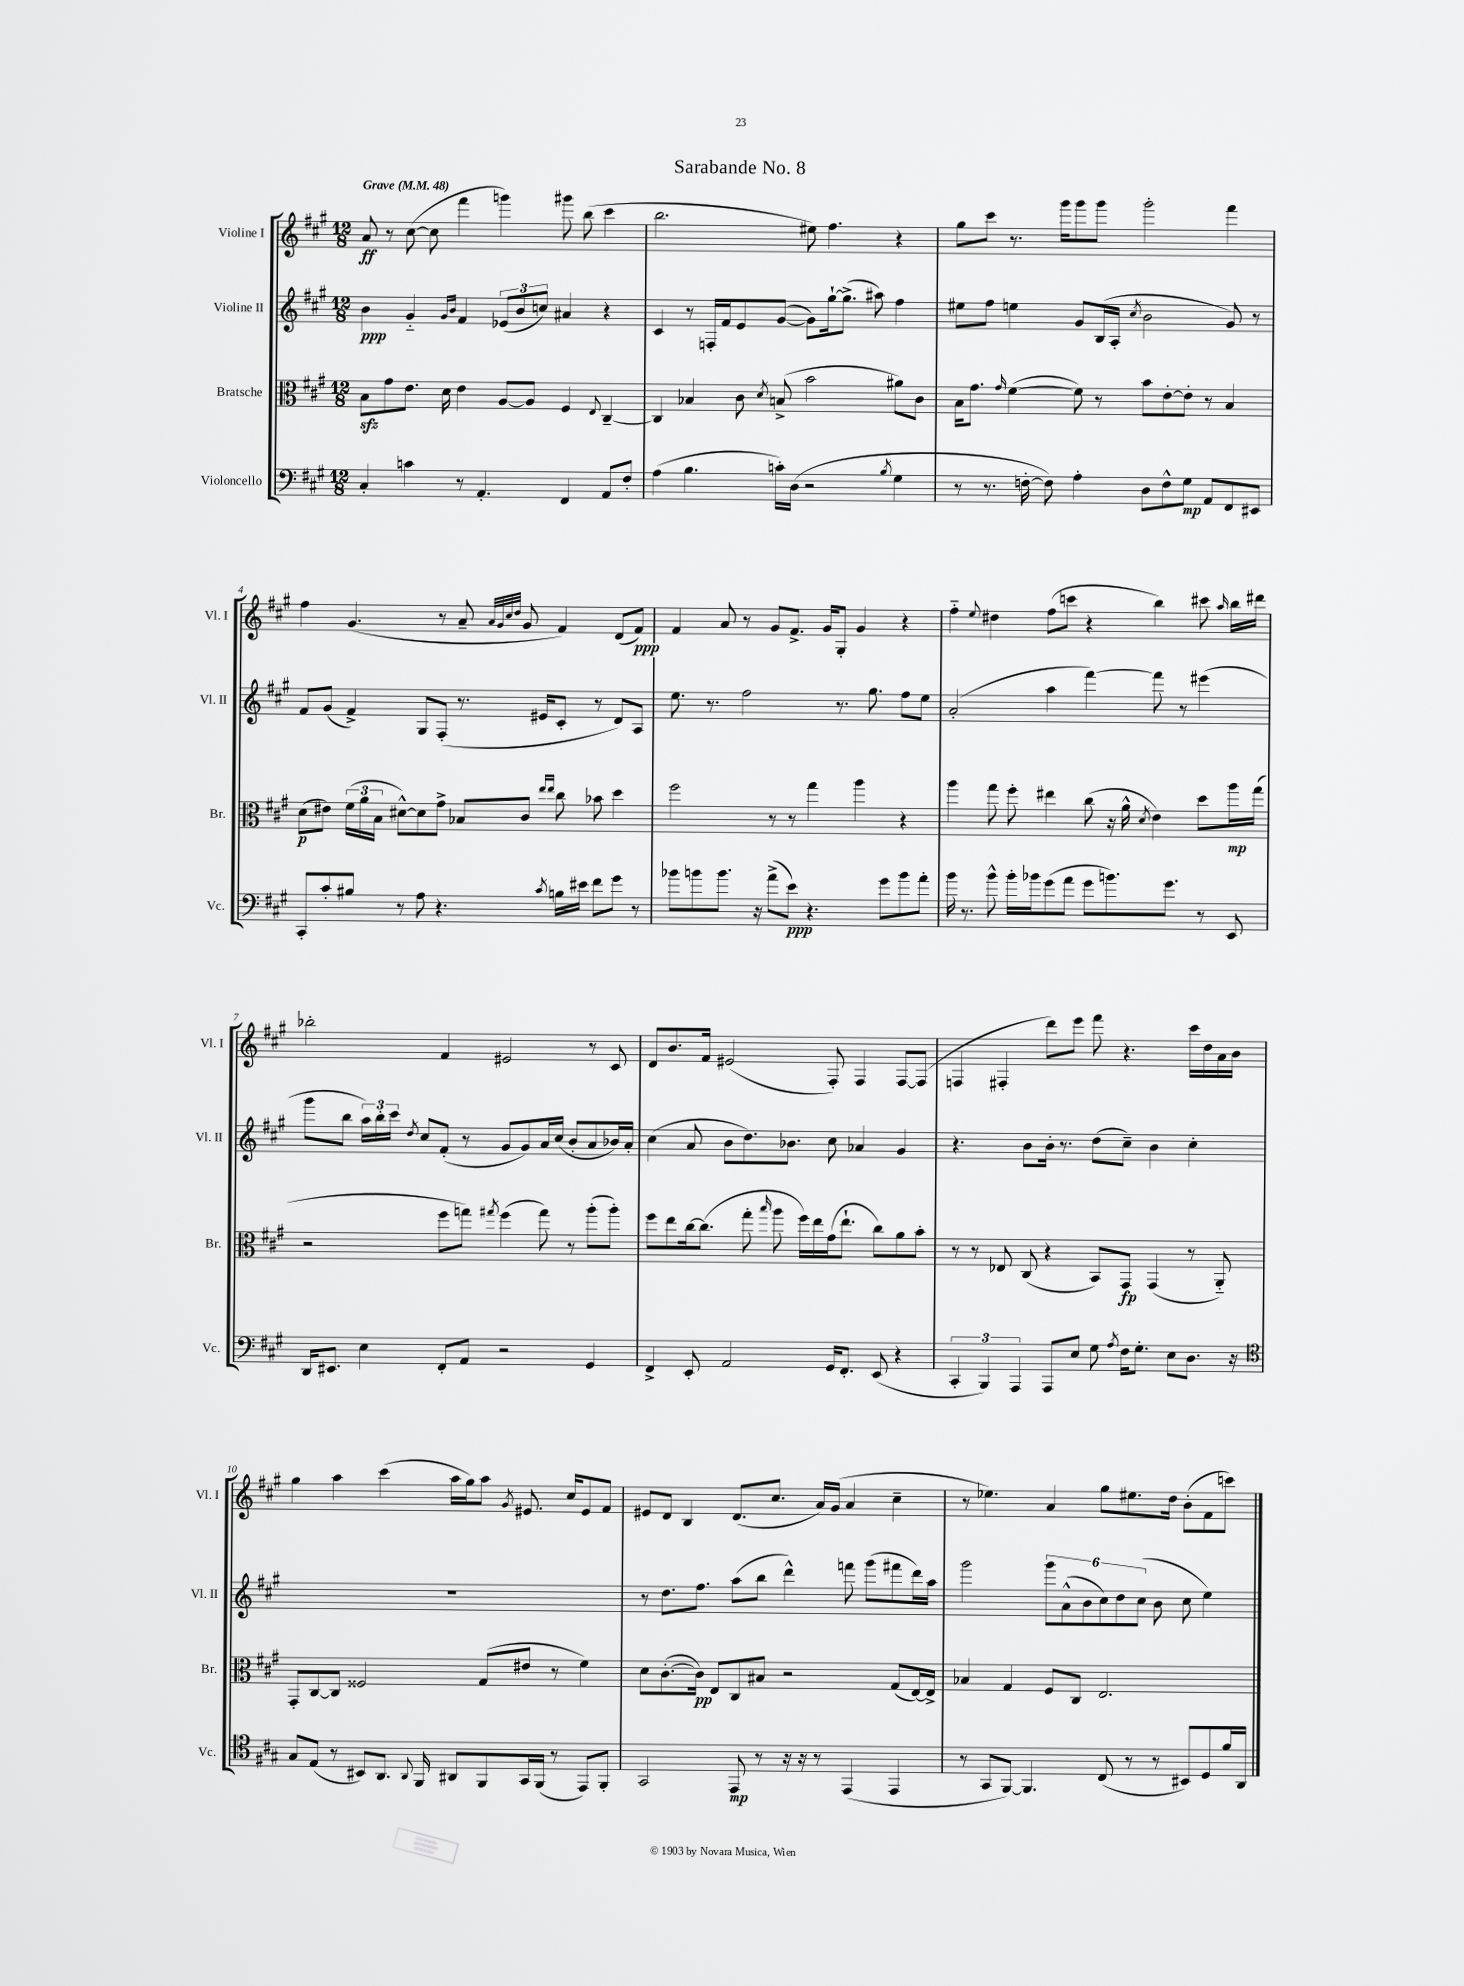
\header { title = "Sarabande No. 8" }
<<
\new StaffGroup <<
\new Staff = "s0" \with { instrumentName = "Violine I" shortInstrumentName = "Vl. I" } {
    \clef treble \key a \major \numericTimeSignature \time 12/8 \tempo "Grave" 4 = 48
    \autoBeamOff a'8\ff r8 cis''8~( cis''8 fis'''4 g'''4) gis'''8 b''8( cis'''4 |
    b''2. eis''8) fis''4. r4 |
    gis''8[ cis'''8] r8. gis'''16[ gis'''8 gis'''8] gis'''2-. fis'''4 |
    fis''4 gis'4.( r8 a'8-- \grace { a'32[ gis'32 cis''32 d''32] } gis'8 fis'4) d'8[( fis'8]\ppp) |
    fis'4 a'8 r8 gis'8[ fis'8.]-> gis'16[ gis8]-. gis'4 r4 |
    fis''4-_ \appoggiatura { e''8 } dis''4 fis''8[( c'''8] r4 b''4) cis'''8 \grace { a''16 } b''16[ dis'''16] |
    bes''2-. fis'4 eis'2 r8 cis'8 |
    d'8[ b'8. fis'16] eis'2( fis8-.) fis4 fis8[~ fis8]( |
    f4 fis4-. d'''8[) e'''8] fis'''8 r4. cis'''16[ d''16 a'16 b'16] |
    gis''4 a''4 cis'''4( a''16[ gis''16) a''8] \acciaccatura { gis'8 } eis'8. cis''16[ eis'8 fis'8] |
    eis'8[ d'8] b4 d'8.[( cis''8.] a'16[) gis'16]( a'4 cis''4-- |
    r8 ees''4.) a'4 gis''8[ eis''8. d''16] b'8[-.( fis'8 c'''8]) \bar "|." |
}
\new Staff = "s1" \with { instrumentName = "Violine II" shortInstrumentName = "Vl. II" } {
    \clef treble \key a \major \numericTimeSignature \time 12/8
    \autoBeamOff b'4\ppp gis'4-_ \grace { gis'16[ b'16] } fis'4 \tuplet 3/2 { ees'8[( b'8 c''8]) } ais'4 r4 |
    cis'4 r8 f16[-. fis'16 e'8 gis'8]~( gis'8[) gis''16~-! gis''8.]->( ais''8) fis''4 |
    eis''8[ fis''8] e''4 gis'8[ b16( a16]-. \acciaccatura { cis''8 } b'2 gis'8) r8 |
    fis'8[ gis'8]( fis'4->) gis8[ fis8]-.( r8. eis'16[ cis'8]-. r8 d'8[) a8] |
    e''8. r8. fis''2 r8. gis''8. fis''8[ e''8] |
    a'2-.( a''4 fis'''4~) fis'''8 r8 eis'''4( |
    gis'''8[ b''8] \tuplet 3/2 { a''16[) b''16-. cis'''16] } \acciaccatura { d''8 } cis''8[ fis'8]-.( r8 gis'8[ gis'8) a'16 cis''16]( b'8[-. a'8 bes'16) a'16]-. |
    cis''4( a'8 b'8[ d''8.) bes'8.] cis''8 aes'4 gis'4 |
    r4. b'8[ b'16]-. r8. d''8[( cis''8]--) b'4 cis''4-. |
    R1. |
    r8 d''8.[ fis''8.] a''8[( b''8] d'''4-^) f'''8 gis'''8[( fis'''8 d'''16) a''16] |
    gis'''2 \tuplet 6/4 { gis'''8[ a'8-^( b'8 cis''8) d''8 cis''8]( } b'8 cis''8 e''4) \bar "|." |
}
\new Staff = "s2" \with { instrumentName = "Bratsche" shortInstrumentName = "Br." } {
    \clef alto \key a \major \numericTimeSignature \time 12/8
    \autoBeamOff b8[\sfz gis'8 e'8.] d'16 e'4 a8[~ a8] fis4 \appoggiatura { e8 } cis4~-- |
    cis4 bes4 cis'8 \acciaccatura { d'8 } b8->( b'2 ais'8[) cis'8] |
    b16[ gis'8.] \grace { gis'16 } fis'4~( fis'8) r8 b'8[ e'8~-. e'8]-. r8 b4 |
    d'8[\p( eis'8]) \tuplet 3/2 { fis'16[( a'16 b16] } dis'8[~-^) dis'8 gis'8]-> bes8[ cis'8] \grace { e''16[ e''16] } cis''8 bes'8 d''4 |
    fis''2 r8 r8 gis''4 a''4 r4 |
    a''4 gis''8 fis''8-. eis''4 cis''8( r16 a'16-^ \acciaccatura { d'8 } e'4) d''8[ a''16\mp gis''16]( |
    r2 fis''8[ g''8]) \acciaccatura { gis''8 } fis''4( gis''8) r8 a''8[-.( a''8]-.) |
    fis''8[ e''8 cis''16~ cis''8.]( gis''8-. \grace { b''16 } a''8 fis''16[) e''16 gis'16( e''8.]-! cis''8[) a'8 b'8]-. |
    r8 r8 ees8 cis8( r4 b,8[) gis,8]\fp gis,4( r8 a,8-_) |
    gis,8[-. cis8~ cis8] fisis2 gis8[( eis'8] r8 fis'4) |
    d'8[ cis'8.~-.( cis'16]\pp) e8[ cis8 bis8] r2 gis8[( e16~) e16]-> |
    bes4 gis4 fis8[ cis8] e2. \bar "|." |
}
\new Staff = "s3" \with { instrumentName = "Violoncello" shortInstrumentName = "Vc." } {
    \clef bass \key a \major \numericTimeSignature \time 12/8
    \autoBeamOff cis4-. c'4 r8 a,4.-. fis,4 a,8[ fis8]-. |
    a4( b4. c'16[-.) d16]( r2 \acciaccatura { b8 } gis4 |
    r8 r8. f16~-. f8) a4-. d8[ f8-^ gis8]\mp a,8[ fis,8 eis,8] |
    cis,8[-. cis'8-. bis8] r8 a8 r4. \acciaccatura { cis'8 } b16[ eis'16] fis'8[ gis'8] r8 |
    bes'8[ b'8 b'8.] r16 a'8[->( e'8]\ppp) r4. gis'8[ b'8 a'8]-. |
    b'16 r8. b'8-^ b'16[-. bes'16 gis'8( a'8] gis'8[ b'8.) gis'8.] r8 e,8 |
    d,16[ eis,8.] e4 fis,8[-. a,8] r2 gis,4 |
    fis,4-> e,8-. a,2 gis,16[ fis,8.]-. e,8( r4 |
    \tuplet 3/2 { cis,4-. b,,4) a,,4 } a,,8[ e8] gis8 \acciaccatura { a8 } fis16[ gis8.]-. e8[ d8.] r16 |
    \clef tenor gis8[ e8]( r8 bis,8[) a,8.] \appoggiatura { a,8 } fis,16 ais,8[ fis,8 gis,16 fis,16]( r8 e,8[) fis,8]-. |
    gis,2 e,8\mp r8 r16 r16 r8 e,4( e,4 |
    r8 gis,8[ fis,8]~) fis,4. cis8( r8 r8 bis,8[) d8 fis'16 a,16] \bar "|." |
}
>>
>>
